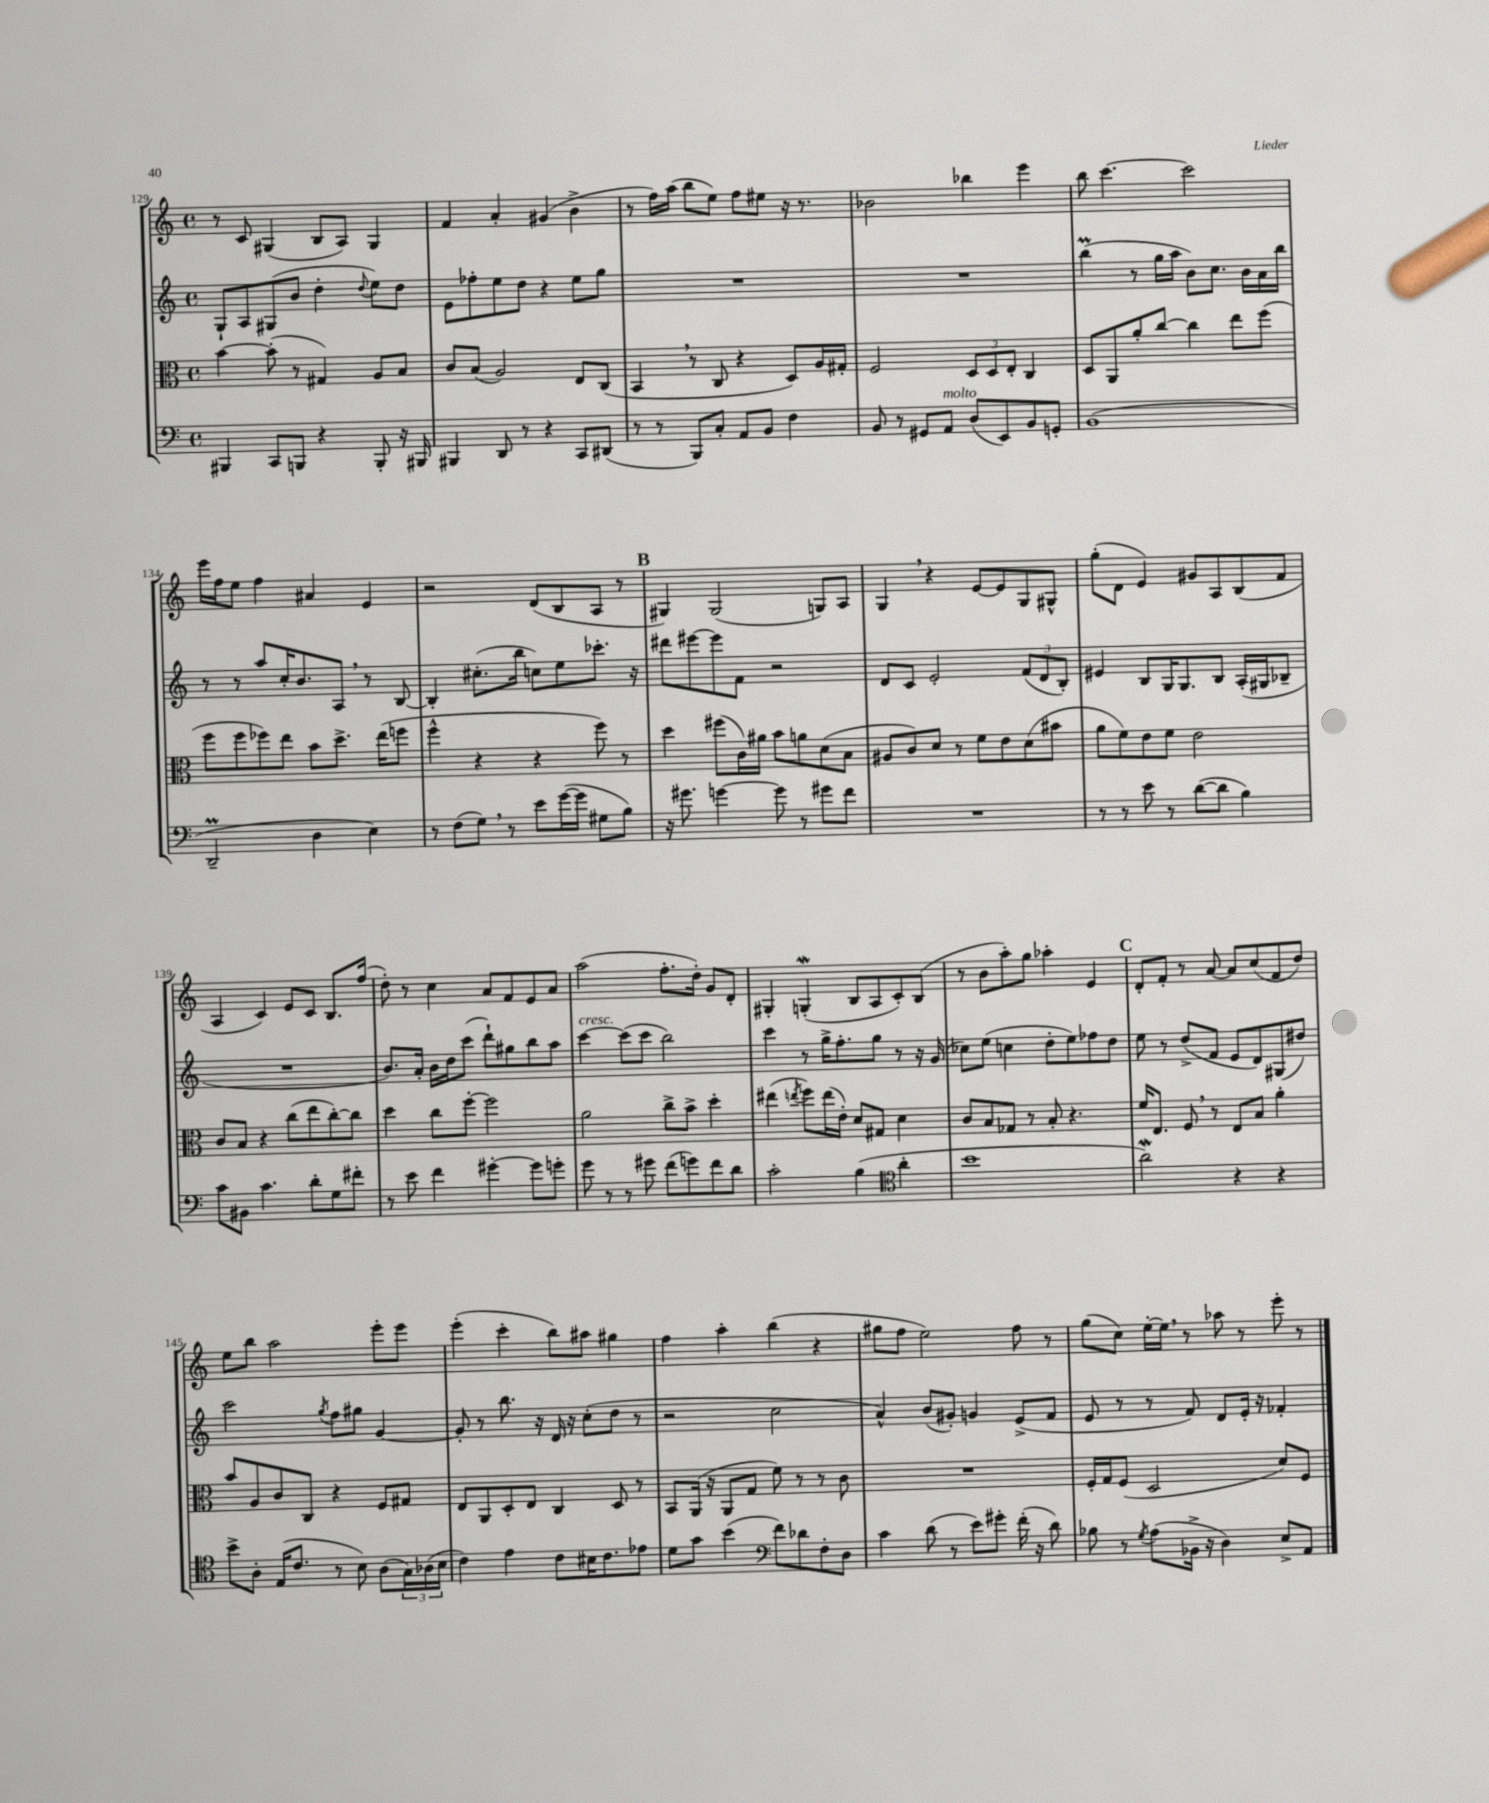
<<
\new StaffGroup <<
\new Staff = "s0" {
    \clef treble \key c \major \defaultTimeSignature \time 4/4
    r8 c'8 gis4( b8 a8) gis4 |
    f'4 a'4-. gis'4( b'4-> |
    r8 f''16) a''16( b''8 e''8) f''8 eis''8 r16 r8. |
    bes'2 bes''4 e'''4 |
    b''8 c'''4.~ c'''2 |
    e'''16 f''16 e''8 f''4 ais'4 e'4 |
    r2 d'8( b8 a8 r8 |
    \mark \markup { \bold "B" } gis4) gis2( g8) a8 |
    g4 \breathe r4 e'8~ e'8 g8 gis8-^ |
    g''8-.( d'8 e'4) gis'8 a8 b8( f'8 |
    a4 c'4) e'8 c'8 b8. f''16( |
    d''8-.) r8 c''4 a'8 f'8 e'8 a'8 |
    a''2( f''8.-. d''16-.) g'8 d'8-. |
    gis4-. g4-.\mordent( b8 a8 c'8-.) b8( |
    r8 b'8 a''8-.) g''8 aes''4-. e'4 |
    \mark \markup { \bold "C" } d'8-. f'8-. r8 a'8~ a'8 c''8( f'8 d''8) |
    e''8 b''8 a''2 e'''8-. e'''8 |
    e'''4-.( c'''4-. b''8) ais''8 gis''4 |
    f''4 a''4-. b''4( r4 |
    gis''8 f''8 e''2) f''8 r8 |
    g''8( c''8) e''16~-. e''16 \breathe r8 aes''8 r8 e'''8-. r8 \bar "|." |
}
\new Staff = "s1" {
    \clef treble \key c \major \defaultTimeSignature \time 4/4
    g8-! a8 gis8( b'8 d''4-. \appoggiatura { d''8 } e''8) d''8 |
    e'8 fes''8-. e''8 d''8 r4 e''8 g''8 |
    R1 |
    R1 |
    b''4\prall( r8 g''16 a''16 b'8) c''8. b'16 a'16 b''16 |
    r8 r8 a''8 c''16-. b'8. a8 \breathe r8 b8~ |
    b4-. cis''8.-.( b''16 c''8) e''8 ces'''8.-. r16 |
    \mark \markup { \bold "B" } dis'''8 eis'''8~ eis'''8 f'8 r2 |
    d'8 c'8 e'2-. \tuplet 3/2 { f'8( d'8 b8-.) } |
    eis'4 b8 g16 g8. b8 a16-.( gis16 bes8-- |
    R1 |
    b'8.) a'16-. b'16 d''16 c'''8( d'''8-!) gis''8 b''8 a''8 |
    c'''4~^\markup { \italic "cresc." } c'''8( c'''8 b''2) |
    c'''4 r8 g''16-> f''8.-. g''8 r8 r16 g'16( |
    ces''8) e''8( c''4 d''8-. e''8) fes''8 d''8 |
    \mark \markup { \bold "C" } e''8 r8 d''8->( f'8 e'8 d'8) gis8( dis''8) |
    c'''2 \acciaccatura { g''8 } f''8 gis''8 g'4~ |
    g'8-. r8 b''8. r16 d'16 r16 c''8-.( d''8 r8 |
    r2 c''2 |
    a'4-^) b'8( gis'8-.) g'4 e'8->( f'8 |
    e'8 r8 r8 f'8) d'8 e'16-. r16 fes'4-. \bar "|." |
}
\new Staff = "s2" {
    \clef alto \key c \major \defaultTimeSignature \time 4/4
    b'4~ b'8-.( r8 gis4) a8 b8 |
    c'8 b8( a2) e8 c8( |
    b,4 \breathe r8 c8 r4 d8) a16 gis16-. |
    f2 \tuplet 3/2 { d8 d8 e8-. } c4 |
    d8 a,8 a'8-. c''8~ c''4 e''8 f''8( |
    f''8 f''8 fes''8) e''8 b'8 d''8.-> e''16( f''8 |
    f''4-^ r4 r4 f''8) r8 |
    \mark \markup { \bold "B" } d''4 fis''8( c'16) ais'16 b'8 a'8 d'8( b8 |
    ais8 c'8) d'8 r8 f'8 e'8 d'8( bis'8 |
    a'8 f'8) e'8 f'8 e'2 |
    c'8 b8 r4 c''8( e''8 c''8~-.) c''8 |
    d''4 c''8 f''8~-. f''2 |
    a'2 c''8-> b'8-> d''4-. |
    eis''4( \acciaccatura { e''8 } f''8) e''16( e'16-.) d'8 gis8 d'4 |
    c'8 b8 ges8 r8 b8-. r4. |
    \mark \markup { \bold "C" } f'16 e8. f8 \breathe r8 e8 b8 a'4-. |
    b'8 a8 c'8 c8 r4 f8 gis8 |
    e8 a,8 d8-. e8 c4 d8 r8 |
    b,8 a,16( r16 a,8 g8 f'8) r8 r8 c'8 |
    R1 |
    f16-. g16 f8( d2 d'8) f8 \bar "|." |
}
\new Staff = "s3" {
    \clef bass \key c \major \defaultTimeSignature \time 4/4
    bis,,4 c,8 b,,8 r4 b,,8-. r16 bis,,16 |
    bis,,4 d,8 r8 r4 c,8 dis,8( |
    r8 r8 b,,8) c8-. a,8 b,8 f4 |
    b,8 r8 gis,8 a,8^\markup { \italic "molto" } d8( e,8) b,8 g,8-. |
    b,1( |
    d,2--\prall d4 e4) |
    r8 f8( g8) \breathe r8 e'8 g'16~( g'16 gis8 b8) |
    \mark \markup { \bold "B" } r16 gis'8. g'4~ g'8 r8 gis'8 f'8 |
    R1 |
    r8 r8 e'8 r8 d'8~( d'8 b4) |
    c'8 bis,8 c'4. d'8-. g8 fis'8-. |
    r8 e'8 f'4 gis'4~-. gis'8 g'8-. |
    g'8 r8 r8 gis'8 f'8( g'8) f'8 d'8 |
    c'2-. b4( \clef tenor a'4-. |
    b'1 |
    \mark \markup { \bold "C" } a'2\mordent) r4 r4 |
    b'8-> a8-. e16( c'8. r8 b8) a8( \tuplet 3/2 { g16) aes16( b16 } |
    c'4) e'4 c'8 bis16 c'8. ees'8 |
    d'8 g'8 b'4( \clef bass f'8) des'8 f8-. d8 |
    c'4 d'8( r8 e'8) gis'8-. f'16-.( r16 d'8) |
    bes8 r8 \acciaccatura { g8 } a8( bes,16-> r16 d4) e8-> a,8 \bar "|." |
}
>>
>>
\layout { \context { \Score currentBarNumber = #129 } }
